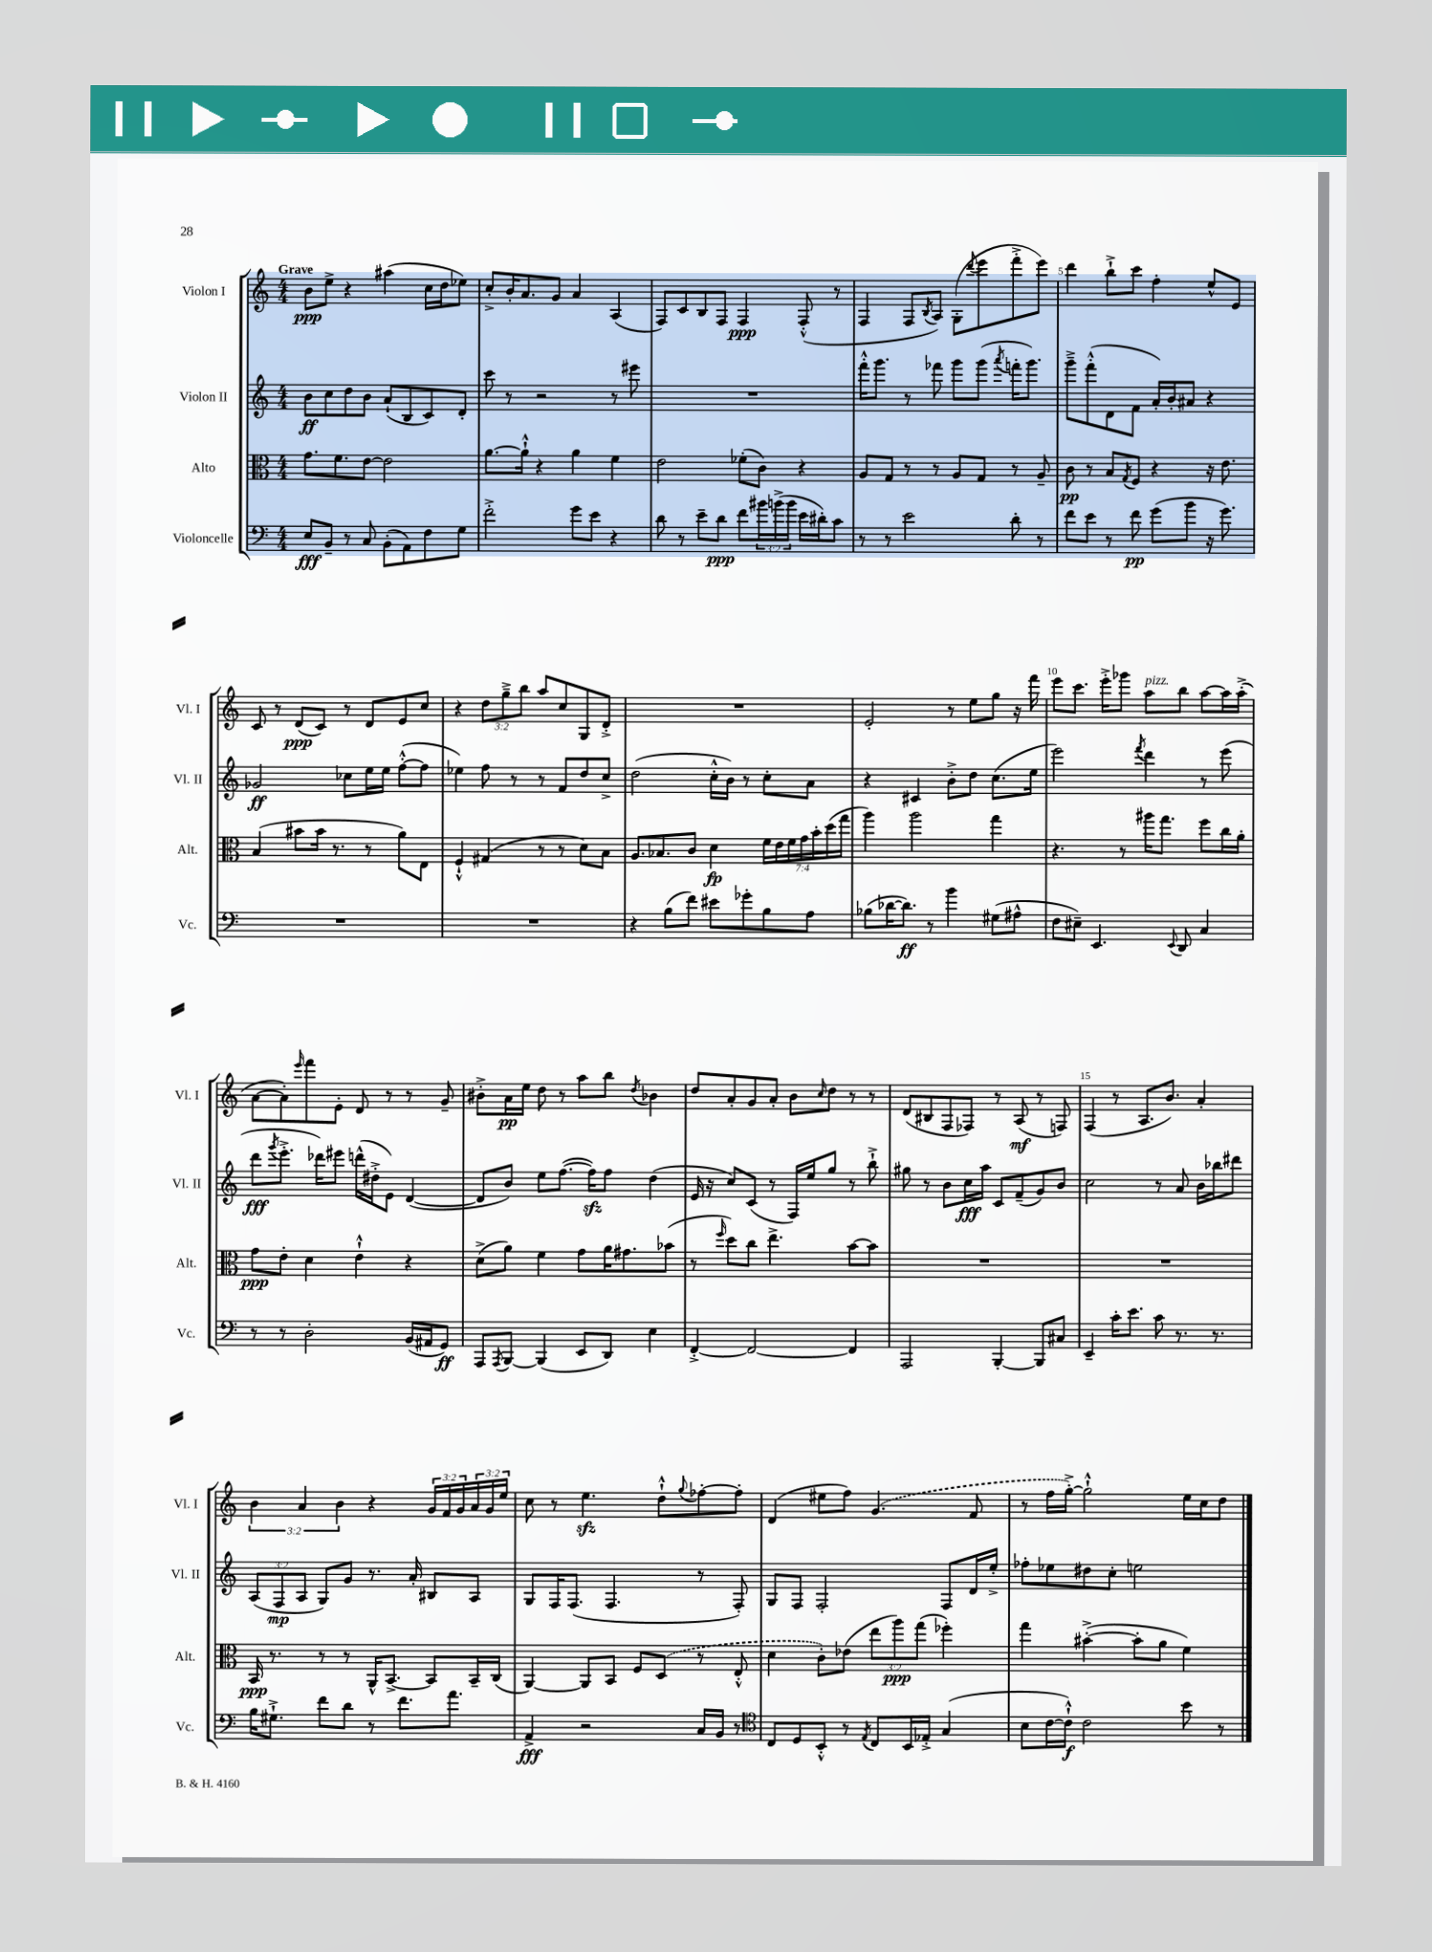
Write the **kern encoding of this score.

**kern	**dynam	**kern	**dynam	**kern	**dynam	**kern	**dynam
*part4	*part4	*part3	*part3	*part2	*part2	*part1	*part1
*staff4	*staff4	*staff3	*staff3	*staff2	*staff2	*staff1	*staff1
*I"Violoncelle	*	*I"Alto	*	*I"Violon II	*	*I"Violon I	*
*I'Vc.	*	*I'Alt.	*	*I'Vl. II	*	*I'Vl. I	*
*clefF4	*	*clefC3	*	*clefG2	*	*clefG2	*
*k[]	*	*k[]	*	*k[]	*	*k[]	*
*M4/4	*	*M4/4	*	*M4/4	*	*M4/4	*
=1	=1	=1	=1	=1	=1	=1	=1
!	!	!	!	!	!	!LO:TX:a:B:t=Grave	!
8E/L	fff	8.g\L	.	8b\L	ff	8b\L	ppp
8BB~/J	.	.	.	8cc\	.	8ee^\J	.
.	.	8.f\	.	.	.	.	.
8r	.	.	.	8dd\	.	4r	.
8C/	.	[8e\J	.	8b\J	.	.	.
(8BB'\L	.	2e\]	.	(8a`/L	.	(4aa#X\	.
8AA\)	.	.	.	8B/	.	.	.
8F\	.	.	.	8c/)	.	16cc\LL	.
.	.	.	.	.	.	16dd\J	.
8G\J	.	.	.	8d'/J	.	8ee-X\J)	.
=2	=2	=2	=2	=2	=2	=2	=2
2f'^\	.	[8.a\L	.	8ccc\	.	8cc'^/L	.
.	.	.	.	8r	.	16b'/K	.
.	.	16a`^^\Jk]	.	.	.	8.a/	.
.	.	4r	.	2r	.	.	.
.	.	.	.	.	.	8g/J	.
8g\L	.	4a\	.	.	.	4a/	.
8e\J	.	.	.	.	.	.	.
4r	.	4f\	.	8r	.	(4A/	.
.	.	.	.	8eee#X\	.	.	.
=3	=3	=3	=3	=3	=3	=3	=3
8d\	.	2e\	.	1r	.	8F/L)	.
8r	.	.	.	.	.	8c/	.
8e~\L	.	.	.	.	.	8B/	.
8d\J	ppp	.	.	.	.	8F/J	.
8f\L	.	(8f-X'\L	.	.	.	4F/	ppp
24b#X\L	.	8c\J)	.	.	.	.	.
(24bn^\	.	.	.	.	.	.	.
24b\JJ	.	.	.	.	.	.	.
16e\LL	.	4r	.	.	.	(8F'^^/	.
16d#X'\J)	.	.	.	.	.	.	.
8c\J	.	.	.	.	.	8r	.
=4	=4	=4	=4	=4	=4	=4	=4
8r	.	8A/L	.	16fff'^^\KL	.	4F/	.
.	.	.	.	8.ggg\J	.	.	.
8r	.	8G/J	.	.	.	.	.
2e\	.	8r	.	8r	.	8F/L	.
.	.	.	.	.	.	8qB/	.
.	.	8r	.	8fff-X\	.	8A/J)	.
.	.	8A/L	.	8ggg\L	.	(8G'\L	.
.	.	.	.	.	.	8qddd/	.
.	.	8G/J	.	(8ggg\J	.	8eee\	.
.	.	.	.	8qaaa/	.	.	.
8d'\	.	8r	.	16fffn'\KL	.	8fff'^\	.
.	.	.	.	8.ggg\J)	.	.	.
8r	.	8A~/	.	.	.	8eee\J)	.
=5	=5	=5	=5	=5	=5	=5	=5
8f\L	.	8c\	pp	8ggg~^\L	.	4ddd\	.
8e\J	.	8r	.	(8fff'^^\	.	.	.
8r	.	8B/L	.	8d\	.	8bb`^\L	.
.	.	8qG/	.	.	.	.	.
8f\	pp	8F/J	.	8f\J	.	8ccc\J	.
(8g\L	.	4r	.	16a'/LL)	.	4ff'\	.
.	.	.	.	16b'/J	.	.	.
8b\J	.	.	.	8a#X/J	.	.	.
16r	.	16r	.	4r	.	8ee^^/L	.
8.g\)	.	8.e\	.	.	.	.	.
.	.	.	.	.	.	8e/J	.
!!LO:LB:g=z
=6	=6	=6	=6	=6	=6	=6	=6
1r	.	(4B/	.	2g-X/	ff	8c/	.
.	.	.	.	.	.	8r	.
.	.	8b#X\L	.	.	.	(8d/L	ppp
.	.	16b#\Jk	.	.	.	8c/J)	.
.	.	8.r	.	.	.	.	.
.	.	.	.	8cc-X\L	.	8r	.
.	.	8r	.	16ee\L	.	8d/L	.
.	.	.	.	16ee\JJ	.	.	.
.	.	8a\L)	.	([8ff'^^\L	.	8e/	.
.	.	8E\J	.	8ff\J]	.	8cc/J	.
=7	=7	=7	=7	=7	=7	=7	=7
1r	.	4F`^^/	.	4ee-X\)	.	4r	.
.	.	(4G#X/	.	8ff\	.	12dd\L	.
.	.	.	.	.	.	12gg~^\	.
.	.	.	.	8r	.	.	.
.	.	.	.	.	.	12bb\J	.
.	.	8r	.	8r	.	8aa/L	.
.	.	8r	.	8f/L	.	8cc/	.
.	.	8d\L)	.	8dd/	.	8G/	.
.	.	8B\J	.	8cc^/J	.	8d'^/J	.
=8	=8	=8	=8	=8	=8	=8	=8
4r	.	8.A/L	.	(2dd\	.	1r	.
.	.	8.B-X/	.	.	.	.	.
(8B\L	.	.	.	.	.	.	.
8f\J)	.	8c/J	.	.	.	.	.
8e#X\L	.	4d\	fp	16cc'^^\LL	.	.	.
.	.	.	.	16b\JJ)	.	.	.
8g-X'\	.	.	.	8r	.	.	.
8B\	.	28f\LL	.	8cc'\L	.	.	.
.	.	28e\	.	.	.	.	.
.	.	28f\	.	.	.	.	.
.	.	28g\	.	.	.	.	.
8A\J	.	.	.	8a\J	.	.	.
.	.	28b'\	.	.	.	.	.
.	.	(28dd\	.	.	.	.	.
.	.	28gg\JJ	.	.	.	.	.
=9	=9	=9	=9	=9	=9	=9	=9
(8B-X\L	.	4aa\)	.	4r	.	2e'/	.
[16d-X\K	.	.	.	.	.	.	.
8.d-\J])	ff	.	.	.	.	.	.
.	.	2aa\	.	4c#X/	.	.	.
8r	.	.	.	.	.	.	.
4b\	.	.	.	8b'^\L	.	8r	.
.	.	.	.	8dd\J	.	8ee\L	.
(8G#X\L	.	4gg\	.	(8.cc\L	.	8gg\J	.
8A#X^^\J	.	.	.	.	.	16r	.
.	.	.	.	16ee\Jk	.	16fff\	.
=10	=10	=10	=10	=10	=10	=10	=10
8F\L	.	4.r	.	2eee\)	.	8eee\L	.
8E#X~\J)	.	.	.	.	.	8.ccc\J	.
4.EE/	.	.	.	.	.	.	.
.	.	.	.	.	.	16eee'^\KL	.
.	.	8r	.	.	.	8ggg-X\J	.
.	.	.	.	8qfff/	.	.	.
!	!	!	!	!	!	!LO:TX:a:i:t=pizz.	!
.	.	16aa#X\KL	.	4ddd\	.	8aa\L	.
.	.	8.gg\J	.	.	.	.	.
8qqEE/	.	.	.	.	.	.	.
8DD/	.	.	.	.	.	8bb\J	.
4C/	.	8ff\L	.	8r	.	[8aa\L	.
.	.	16cc\L	.	(8eee\	.	16aa\L]	.
.	.	16a'\JJ	.	.	.	(16aa'^\JJ	.
!!LO:LB:g=z
=11	=11	=11	=11	=11	=11	=11	=11
8r	.	8g\L	ppp	8ddd\L	fff	[8a\L	.
.	.	.	.	8qggg/	.	.	.
8r	.	8e'\J	.	8.eee'^\J	.	8a'\])	.
.	.	.	.	.	.	16qqeee/	.
2D'\	.	4d\	.	.	.	8fff\	.
.	.	.	.	16ddd-X\KL)	.	.	.
.	.	.	.	8eee#X\J	.	8e'\J	.
.	.	4e`^^\	.	(16dddn^^\LL	.	8d/	.
.	.	.	.	16dd#X'^\J	.	.	.
.	.	.	.	8e\J)	.	8r	.
(16BB/LL	.	4r	.	([4d/	.	8r	.
16AA#X/J	.	.	.	.	.	.	.
8GG/J)	ff	.	.	.	.	8g~/	.
=12	=12	=12	=12	=12	=12	=12	=12
8AAA/L	.	(8d^\L	.	8d/L]	.	8b#X'^\L	.
8qAAA/	.	.	.	.	.	.	.
[8BBB/J	.	8a\J)	.	8b/J)	.	16a\L	pp
.	.	.	.	.	.	16ee\JJ	.
(4BBB/]	.	4f\	.	8ee\L	.	8dd\	.
.	.	.	.	([8.ff\J	.	8r	.
8EE/L	.	8g\L	.	.	.	8aa\L	.
.	.	.	.	16ffzz\KL])	.	.	.
8DD/J)	.	16a\K	.	8ff\J	.	8bb\J	.
.	.	8.g#X\	.	.	.	.	.
.	.	.	.	.	.	8qdd/	.
4E\	.	.	.	(4dd\	.	4b-X\	.
.	.	(8b-X\J	.	.	.	.	.
=13	=13	=13	=13	=13	=13	=13	=13
[4FF'^/	.	8r	.	16e/	.	8dd/L	.
.	.	.	.	16r	.	.	.
.	.	16qqff/	.	.	.	.	.
.	.	8dd\L)	.	8cc/L)	.	8a'/	.
2FF/_	.	8cc\J	.	(8c/J	.	8g/	.
.	.	4.ee^\	.	8r	.	8a'/J	.
.	.	.	.	16F/LL)	.	8b\L	.
.	.	.	.	16ee/J	.	.	.
.	.	.	.	.	.	16qqcc/	.
.	.	.	.	8gg/J	.	8dd\J	.
4FF/]	.	[8b\L	.	8r	.	8r	.
.	.	8b\J]	.	8bb`^\	.	8r	.
=14	=14	=14	=14	=14	=14	=14	=14
2AAA/	.	1r	.	8gg#X\	.	(8d/L	.
.	.	.	.	8r	.	8B#X/	.
.	.	.	.	8b\L	.	8F/	.
.	.	.	.	16cc\L	fff	8F-X/J)	.
.	.	.	.	16aa\JJ	.	.	.
[4BBB'/	.	.	.	8c/L	.	8r	.
.	.	.	.	(8f~/	.	(8A/	mf
8BBB/L]	.	.	.	8g/)	.	8r	.
8C#X/J	.	.	.	8b/J	.	8Fn/)	.
=15	=15	=15	=15	=15	=15	=15	=15
4EE~/	.	1r	.	2cc\	.	(4F/	.
16c'\KL	.	.	.	.	.	8r	.
8.e\J	.	.	.	.	.	.	.
.	.	.	.	.	.	8.A/L	.
8c\	.	.	.	8r	.	.	.
.	.	.	.	.	.	8.b/J)	.
8.r	.	.	.	8a/	.	.	.
.	.	.	.	16b\LL	.	4a'/	.
8.r	.	.	.	16bb-X\J	.	.	.
.	.	.	.	8ddd#X\J	.	.	.
!!LO:LB:g=z
=16	=16	=16	=16	=16	=16	=16	=16
16B\KL	.	16BB/	ppp	(12A/L	.	6b\	.
8.G#X`^\J	.	8.r	.	.	.	.	.
.	.	.	.	12F/	mp	.	.
.	.	.	.	12A/J	.	6a/	.
8f\L	.	8r	.	8G/L)	.	.	.
.	.	.	.	.	.	6b\	.
8d\J	.	8r	.	8g/J	.	.	.
8r	.	16AA^^/KL	.	8.r	.	4r	.
.	.	[8.BB^/J	.	.	.	.	.
8.f\L	.	.	.	.	.	.	.
.	.	.	.	16a'/	.	.	.
.	.	8BB/L]	.	8B#X/L	.	24g/LL	.
.	.	.	.	.	.	24f/	.
8.a\J	.	.	.	.	.	.	.
.	.	.	.	.	.	24g/	.
.	.	16BB~/L	.	8A/J	.	24a/	.
.	.	.	.	.	.	24g/	.
.	.	(16C/JJ	.	.	.	.	.
.	.	.	.	.	.	24ee/JJ	.
=17	=17	=17	=17	=17	=17	=17	=17
4AA^/	fff	[4AA/)	.	8G/L	.	8cc\	.
.	.	.	.	16F/K	.	8r	.
.	.	.	.	(8.F/J	.	.	.
2r	.	8AA/L]	.	.	.	4.eezz\	.
.	.	8BB/J	.	4.F/	.	.	.
.	.	8F/L	.	.	.	.	.
.	.	(8D/J	.	.	.	8dd`^^\L	.
.	.	.	.	.	.	8qqgg/	.
16C/LL	.	8r	.	8r	.	[8ff-X'\	.
16BB/JJ	.	.	.	.	.	.	.
8r	.	8E'^^/	.	8F'/)	.	8ff-'\J]	.
=18	=18	=18	=18	=18	=18	=18	=18
*clefC4	*	*	*	*	*	*	*
8C/L	.	4d\	.	8G/L	.	(4d/	.
8D/	.	.	.	8F/J	.	.	.
8BB'^^/J	.	8c'\L)	.	2F'/	.	8ee#X\L	.
8r	.	(8e-X\J	.	.	.	8ff\J)	.
8qE/	.	.	.	.	.	.	.
8C/L	.	12ee\L	.	.	.	(4.g/	.
.	.	12aa\)	ppp	.	.	.	.
16BB/L	.	.	.	.	.	.	.
.	.	(12gg\J	.	.	.	.	.
16E-X'^/JJ	.	.	.	.	.	.	.
(4G/	.	4ff-X'\)	.	8F/L	.	.	.
.	.	.	.	16d/L	.	8f/	.
.	.	.	.	16ee'^/JJ	.	.	.
=19	=19	=19	=19	=19	=19	=19	=19
8B\L	.	4gg\	.	8ff-X'\L	.	8r	.
[16c\L	.	.	.	8ee-X\	.	16ff\LL	.
16c`^^\JJ])	f	.	.	.	.	[16gg'^\JJ)	.
2c\	.	([4b#X'^\	.	8dd#X\	.	2gg`^^\]	.
.	.	.	.	8cc'\J	.	.	.
.	.	8b#'\L]	.	2een\	.	.	.
.	.	8a\J	.	.	.	.	.
8b\	.	4f\)	.	.	.	16ee\LL	.
.	.	.	.	.	.	16cc\J	.
8r	.	.	.	.	.	8dd\J	.
==	==	==	==	==	==	==	==
*-	*-	*-	*-	*-	*-	*-	*-
